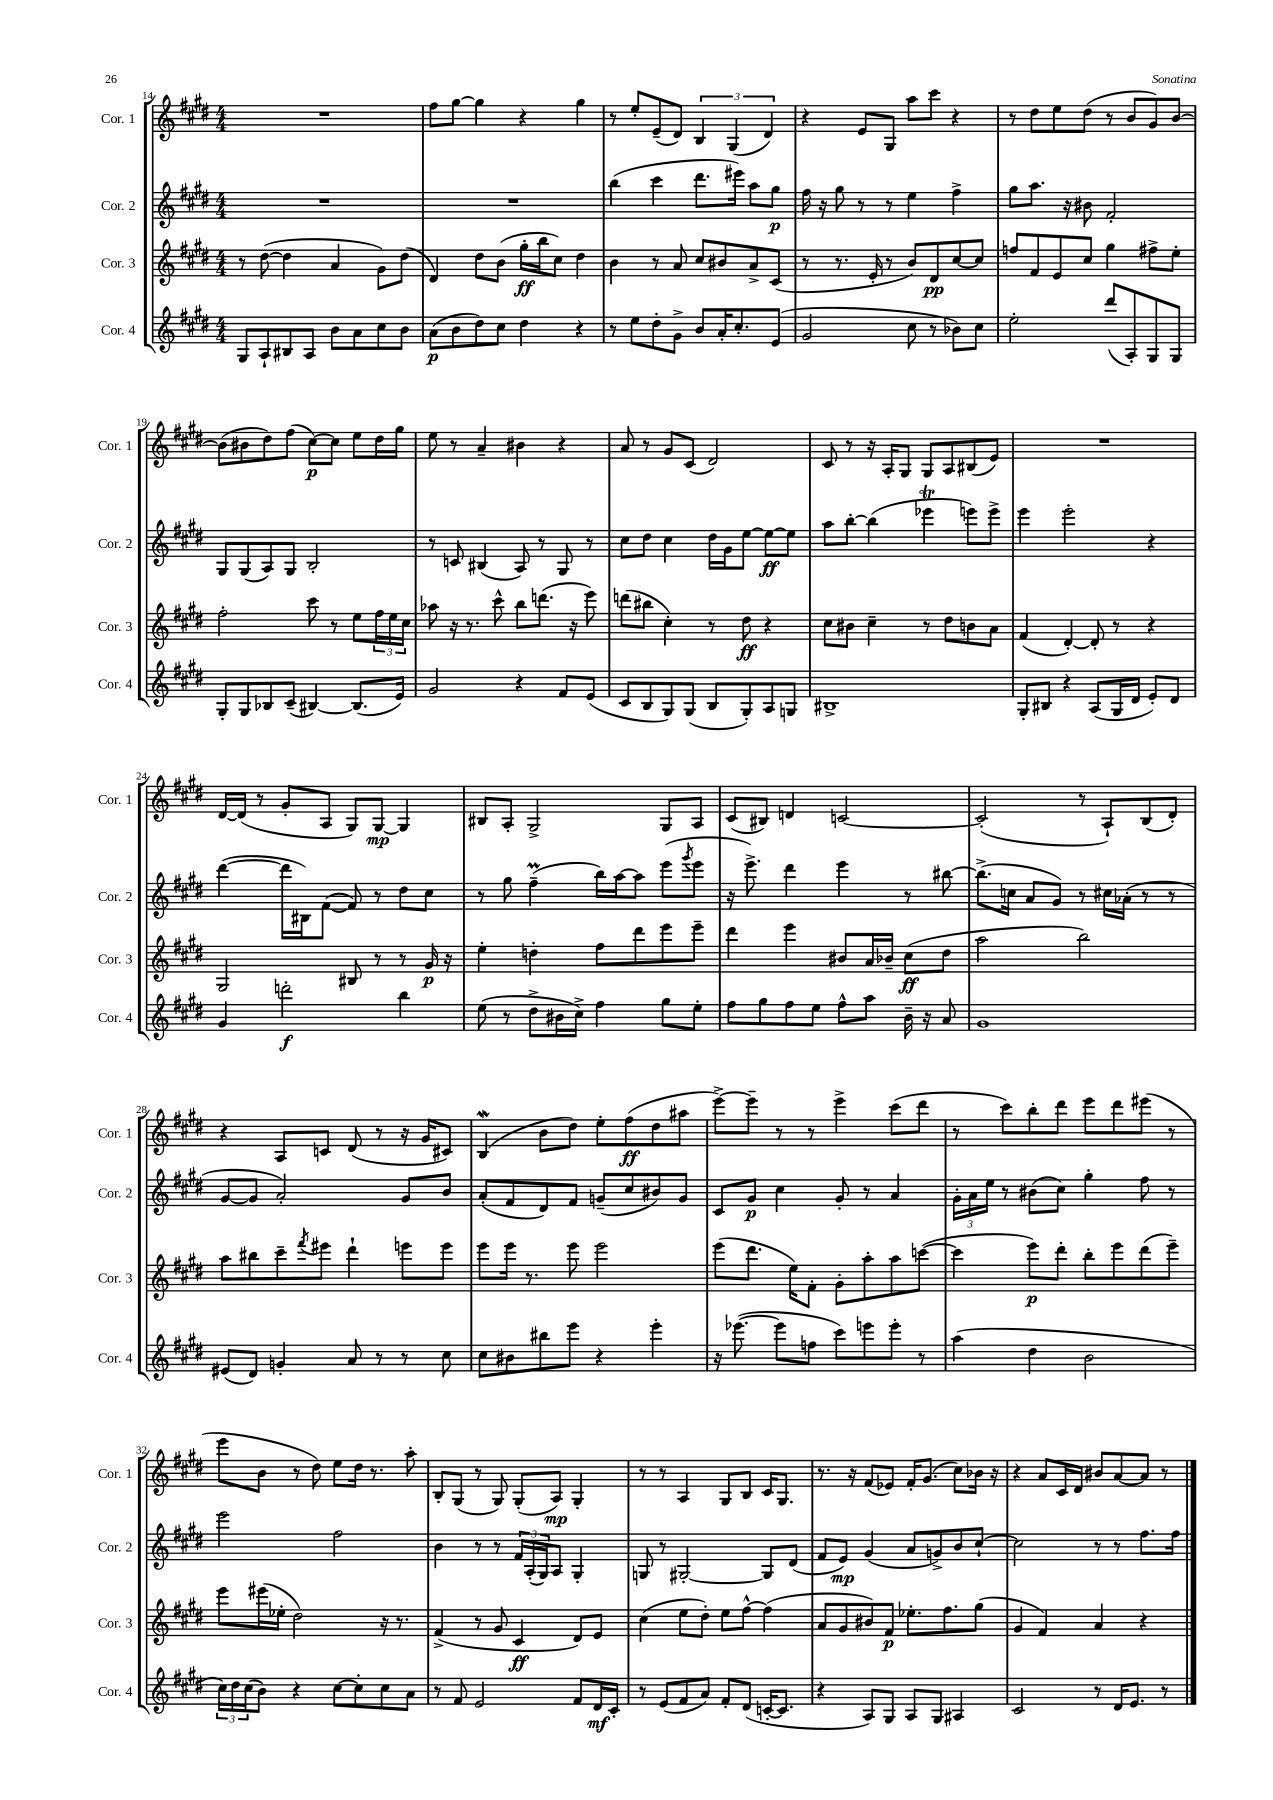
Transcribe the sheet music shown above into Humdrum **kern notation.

**kern	**dynam	**kern	**dynam	**kern	**dynam	**kern	**dynam
*part4	*part4	*part3	*part3	*part2	*part2	*part1	*part1
*staff4	*staff4	*staff3	*staff3	*staff2	*staff2	*staff1	*staff1
*I"Cor. 4	*	*I"Cor. 3	*	*I"Cor. 2	*	*I"Cor. 1	*
*I'Cor. 4	*	*I'Cor. 3	*	*I'Cor. 2	*	*I'Cor. 1	*
*clefG2	*	*clefG2	*	*clefG2	*	*clefG2	*
*k[f#c#g#d#]	*	*k[f#c#g#d#]	*	*k[f#c#g#d#]	*	*k[f#c#g#d#]	*
*M4/4	*	*M4/4	*	*M4/4	*	*M4/4	*
=14	=14	=14	=14	=14	=14	=14	=14
8G#/L	.	8r	.	1r	.	1r	.
8A`/	.	([8dd#\	.	.	.	.	.
8B#X/	.	4dd#\]	.	.	.	.	.
8A/J	.	.	.	.	.	.	.
8b\L	.	4a/	.	.	.	.	.
8a\	.	.	.	.	.	.	.
8cc#\	.	8g#\L)	.	.	.	.	.
8b\J	.	(8dd#\J	.	.	.	.	.
=15	=15	=15	=15	=15	=15	=15	=15
(8a\L	p	4d#/)	.	1r	.	8ff#\L	.
8b\	.	.	.	.	.	[8gg#\J	.
8dd#\)	.	8dd#\L	.	.	.	4gg#\]	.
8cc#\J	.	(8b\J	.	.	.	.	.
4dd#\	.	16gg#'\LL	ff	.	.	4r	.
.	.	16bb\J	.	.	.	.	.
.	.	8cc#\J)	.	.	.	.	.
4r	.	4dd#\	.	.	.	4gg#\	.
=16	=16	=16	=16	=16	=16	=16	=16
8r	.	4b\	.	(4bb\	.	8r	.
8ee\L	.	.	.	.	.	8ee'/L	.
8dd#'\	.	8r	.	4ccc#\	.	(8e~/	.
8g#^\J	.	8a/	.	.	.	8d#/J)	.
8b/L	.	8cc#/L	.	8.ddd#\L	.	6B/	.
16a'/K	.	8b#X/	.	.	.	.	.
.	.	.	.	.	.	(6G#/	.
8.cc#'/	.	.	.	16eee#X\Jk)	.	.	.
.	.	8a^/	.	8aa\L	.	.	.
.	.	.	.	.	.	6d#/)	.
(8e/J	.	(8c#/J	.	8gg#\J	p	.	.
=17	=17	=17	=17	=17	=17	=17	=17
2g#/	.	8r	.	16ff#\	.	4r	.
.	.	.	.	16r	.	.	.
.	.	8.r	.	8gg#\	.	.	.
.	.	.	.	8r	.	8e/L	.
.	.	16e'/	.	.	.	.	.
.	.	8r	.	8r	.	8G#/J	.
8cc#\	.	8b/L)	.	4ee\	.	8aa\L	.
8r	.	8d#/	pp	.	.	8ccc#\J	.
8b-X\L)	.	[8cc#/	.	4ff#^\	.	4r	.
8cc#\J	.	8cc#/J]	.	.	.	.	.
=18	=18	=18	=18	=18	=18	=18	=18
2ee'\	.	8ffn/L	.	8gg#\L	.	8r	.
.	.	8f#/	.	8.aa\J	.	8dd#\L	.
.	.	8e/	.	.	.	8ee\	.
.	.	.	.	16r	.	.	.
.	.	8cc#/J	.	8b#X\	.	(8dd#\J	.
(8ddd#/L	.	4gg#\	.	2f#'/	.	8r	.
8A'/)	.	.	.	.	.	8b/L	.
8G#/	.	8ff#X^\L	.	.	.	8g#/)	.
8G#/J	.	8ee'\J	.	.	.	[8b/J	.
!!LO:LB:g=z
=19	=19	=19	=19	=19	=19	=19	=19
8G#'/L	.	2ff#'\	.	8G#/L	.	(8b\L]	.
8G#/	.	.	.	(8G#/	.	8b#X\	.
8B-X/	.	.	.	8A/)	.	8dd#\)	.
(8c#~/J	.	.	.	8G#/J	.	(8ff#\J	.
[4B#X/)	.	8ccc#\	.	2B'/	.	[8cc#\L)	p
.	.	8r	.	.	.	8cc#\J]	.
(8.B#/L]	.	8ee\L	.	.	.	8ee\L	.
.	.	24ff#\L	.	.	.	16dd#\L	.
.	.	24ee\	.	.	.	.	.
16e/Jk)	.	.	.	.	.	16gg#\JJ	.
.	.	24cc#\JJ	.	.	.	.	.
=20	=20	=20	=20	=20	=20	=20	=20
2g#/	.	8aa-X\	.	8r	.	8ee\	.
.	.	16r	.	8cn/	.	8r	.
.	.	8.r	.	.	.	.	.
.	.	.	.	(4B#X/	.	4a~/	.
.	.	8ccc#^^\	.	.	.	.	.
4r	.	8bb\L	.	8A/)	.	4b#X\	.
.	.	(8.dddn\J	.	8r	.	.	.
8f#/L	.	.	.	8G#/	.	4r	.
.	.	16r	.	.	.	.	.
(8e/J	.	8eee\)	.	8r	.	.	.
=21	=21	=21	=21	=21	=21	=21	=21
8c#/L	.	(8dddn\L	.	8cc#\L	.	8a/	.
8B/	.	8bb#X\J	.	8dd#\J	.	8r	.
8G#/)	.	4cc#'\)	.	4cc#\	.	8g#/L	.
(8G#/J	.	.	.	.	.	(8c#/J	.
8B/L	.	8r	.	16dd#\LL	.	2d#/)	.
.	.	.	.	16g#\J	.	.	.
8G#'/)	.	8dd#\	ff	[8ee\J	.	.	.
8A/	.	4r	.	8ee\L_	ff	.	.
8Gn/J	.	.	.	8ee\J]	.	.	.
=22	=22	=22	=22	=22	=22	=22	=22
1B#X^	.	8cc#\L	.	8aa\L	.	8c#/	.
.	.	8b#X\J	.	[8bb'\J	.	8r	.
.	.	4cc#~\	.	(4bb\]	.	16r	.
.	.	.	.	.	.	16A'/KL	.
.	.	.	.	.	.	8G#/J	.
.	.	8r	.	4eee-XT\	.	8G#/L	.
.	.	8dd#\L	.	.	.	8A/	.
.	.	8bn\	.	8eeen\L)	.	(8B#X/	.
.	.	8a\J	.	8eee^\J	.	8e/J)	.
=23	=23	=23	=23	=23	=23	=23	=23
8G#'/L	.	(4f#/	.	4eee\	.	1r	.
8B#X/J	.	.	.	.	.	.	.
4r	.	[4d#'/)	.	2eee'\	.	.	.
(8A/L	.	8d#'/]	.	.	.	.	.
16G#/L	.	8r	.	.	.	.	.
16d#/JJ	.	.	.	.	.	.	.
8e'/L)	.	4r	.	4r	.	.	.
8d#/J	.	.	.	.	.	.	.
!!LO:LB:g=z
=24	=24	=24	=24	=24	=24	=24	=24
4g#/	.	2G#/	.	([4ddd#\	.	[16d#/LL	.
.	.	.	.	.	.	(16d#/JJ]	.
.	.	.	.	.	.	8r	.
2dddn'\	f	.	.	16ddd#\LL]	.	8g#'/L	.
.	.	.	.	16B#X\J)	.	.	.
.	.	.	.	([8f#\J	.	8A/J	.
.	.	8B#X/	.	8f#/])	.	8G#/L)	.
.	.	8r	.	8r	.	[8G#/J	mp
4bb\	.	8r	.	8dd#\L	.	4G#/]	.
.	.	16g#/	p	8cc#\J	.	.	.
.	.	16r	.	.	.	.	.
=25	=25	=25	=25	=25	=25	=25	=25
(8ee\	.	4ee'\	.	8r	.	8B#X/L	.
8r	.	.	.	8gg#\	.	8A'/J	.
8dd#^\L	.	4ddn'\	.	(4ff#M~\	.	2G#^/	.
16b#X\L	.	.	.	.	.	.	.
16cc#^\JJ)	.	.	.	.	.	.	.
4ff#\	.	8ff#\L	.	16bb\LL)	.	.	.
.	.	.	.	[16aa\J	.	.	.
.	.	8ddd#\	.	8aa\J]	.	.	.
8gg#\L	.	8eee\	.	(8eee\L	.	8G#/L	.
.	.	.	.	8qggg#/	.	.	.
8ee'\J	.	8eee~\J	.	8eee\J	.	8A/J	.
=26	=26	=26	=26	=26	=26	=26	=26
8ff#\L	.	4ddd#\	.	16r	.	(8c#/L	.
.	.	.	.	8.eee^\)	.	.	.
8gg#\	.	.	.	.	.	8B#X/J)	.
8ff#\	.	4eee\	.	4ddd#\	.	4dn/	.
8ee\J	.	.	.	.	.	.	.
8ff#^^\L	.	8b#X/L	.	4eee\	.	[2cn/	.
8aa\J	.	16a/L	.	.	.	.	.
.	.	16b-X~/JJ	.	.	.	.	.
16b~\	.	(8cc#\L	ff	8r	.	.	.
16r	.	.	.	.	.	.	.
8a/	.	8dd#\J	.	[8bb#X\	.	.	.
=27	=27	=27	=27	=27	=27	=27	=27
1g#	.	2aa\	.	(8.bb#^\L]	.	(2c'/]	.
.	.	.	.	16ccn\Jk	.	.	.
.	.	.	.	8a/L	.	.	.
.	.	.	.	8g#/J)	.	.	.
.	.	2bb\)	.	8r	.	8r	.
.	.	.	.	16cc#X\LL	.	8A`/L)	.
.	.	.	.	(16a-X'\JJ	.	.	.
.	.	.	.	8r	.	(8B/	.
.	.	.	.	8r	.	8d#'/J)	.
!!LO:LB:g=z
=28	=28	=28	=28	=28	=28	=28	=28
(8e#X/L	.	8aa\L	.	[8g#/L	.	4r	.
8d#/J)	.	8bb#X\	.	8g#/J]	.	.	.
4gn'/	.	8ccc#~\	.	2a'/)	.	8A/L	.
.	.	8qfff#/	.	.	.	.	.
.	.	8eee#X\J	.	.	.	8cn/J	.
8a/	.	4ddd#`\	.	.	.	(8d#/	.
8r	.	.	.	.	.	8r	.
8r	.	8eeen\L	.	8g#/L	.	16r	.
.	.	.	.	.	.	16g#/KL	.
8cc#\	.	8eee\J	.	8b/J	.	8c#X/J)	.
=29	=29	=29	=29	=29	=29	=29	=29
8cc#\L	.	8eee\L	.	(8a'/L	.	(4BW/	.
8b#X\	.	16eee\Jk	.	8f#/	.	.	.
.	.	8.r	.	.	.	.	.
8bb#X\	.	.	.	8d#/)	.	8b\L	.
8eee\J	.	8eee\	.	8f#/J	.	8dd#\J)	.
4r	.	2eee\	.	(8gn~/L	.	8ee'\L	.
.	.	.	.	8cc#/	.	(8ff#\	ff
4eee'\	.	.	.	8b#X/)	.	8dd#\	.
.	.	.	.	8g/J	.	8aa#X\J	.
=30	=30	=30	=30	=30	=30	=30	=30
16r	.	(8eee\L	.	8c#/L	.	[8eee^\L)	.
([8.eee-X\	.	.	.	.	.	.	.
.	.	8.ddd#\J	.	8g#/J	p	8eee~\J]	.
8eee-\L]	.	.	.	4cc#\	.	8r	.
.	.	16ee\KL)	.	.	.	.	.
8ffn\J	.	8f#'\J	.	.	.	8r	.
8ccc#\L)	.	8g#'\L	.	8g#'/	.	4eee^\	.
8eeen\	.	8aa'\	.	8r	.	.	.
8eee'\J	.	8aa\	.	4a/	.	(8ccc#\L	.
8r	.	([8cccn\J	.	.	.	8ddd#\J	.
=31	=31	=31	=31	=31	=31	=31	=31
(4aa\	.	4ccc\]	.	24g#'\LL	.	8r	.
.	.	.	.	24a\	.	.	.
.	.	.	.	24ee\JJ	.	.	.
.	.	.	.	8r	.	8ccc#\L)	.
4dd#\	.	8eee\L)	p	(8b#X\L	.	8bb'\	.
.	.	8ddd#'\J	.	8cc#\J)	.	8ddd#\J	.
2b\	.	8bb'\L	.	4gg#'\	.	8eee\L	.
.	.	8eee\	.	.	.	8ddd#\	.
.	.	(8ddd#\	.	8ff#\	.	(8eee#X\J	.
.	.	8eee~\J)	.	8r	.	8r	.
!!LO:LB:g=z
=32	=32	=32	=32	=32	=32	=32	=32
24cc#\LL)	.	8eee\L	.	2eee\	.	8eee\L	.
24dd#\	.	.	.	.	.	.	.
(24cc#\J	.	.	.	.	.	.	.
8b\J)	.	(16eee#X\L	.	.	.	8b\J	.
.	.	16ee-X'\JJ	.	.	.	.	.
4r	.	2dd#\)	.	.	.	8r	.
.	.	.	.	.	.	8dd#\)	.
[8cc#\L	.	.	.	2ff#\	.	8ee\L	.
8cc#'\]	.	.	.	.	.	16dd#\Jk	.
.	.	.	.	.	.	8.r	.
8cc#\	.	16r	.	.	.	.	.
.	.	8.r	.	.	.	.	.
8a\J	.	.	.	.	.	8aa'\	.
=33	=33	=33	=33	=33	=33	=33	=33
8r	.	(4f#^/	.	4b\	.	8B'/L	.
8f#/	.	.	.	.	.	(8G#/J	.
2e/	.	8r	.	8r	.	8r	.
.	.	8g#/	.	8r	.	8G#/)	.
.	.	4c#/	ff	24f#/LL	.	(8G#'/L	.
.	.	.	.	(24A'/	.	.	.
.	.	.	.	24G#/J)	.	.	.
.	.	.	.	8A/J	.	8A/J)	mp
8f#/L	.	8d#/L)	.	4G#'/	.	4G#'/	.
16d#/L	mf	8e/J	.	.	.	.	.
16c#'/JJ	.	.	.	.	.	.	.
=34	=34	=34	=34	=34	=34	=34	=34
8r	.	(4cc#\	.	8Gn/	.	8r	.
(8e/L	.	.	.	8r	.	8r	.
8f#/	.	8ee\L	.	[2G#X'/	.	4A/	.
8a/J)	.	8dd#'\J)	.	.	.	.	.
8f#'/L	.	8ee\L	.	.	.	8G#/L	.
(8d#/J	.	[8ff#^^\J	.	.	.	8B/J	.
[16cn'/KL	.	(4ff#\]	.	8G#/L]	.	16c#/KL	.
8.c/J]	.	.	.	.	.	8.G#/J	.
.	.	.	.	(8d#/J	.	.	.
=35	=35	=35	=35	=35	=35	=35	=35
4r	.	8a/L	.	8f#/L	.	8.r	.
.	.	8g#/	.	8e/J)	mp	.	.
.	.	.	.	.	.	16r	.
8A/L)	.	8b#X/)	.	(4g#/	.	(8f#/L	.
8G#/J	.	8f#/J	p	.	.	8e-X/J)	.
8A/L	.	8.ee-X'\L	.	8a/L	.	16f#'/KL	.
.	.	.	.	.	.	(8.g#/J	.
8G#/J	.	.	.	8gn^/)	.	.	.
.	.	8.ff#\	.	.	.	.	.
4A#X/	.	.	.	8b/	.	8cc#\L)	.
.	.	(8gg#\J	.	[8cc#`/J	.	16b-X\Jk	.
.	.	.	.	.	.	16r	.
=36	=36	=36	=36	=36	=36	=36	=36
2c#/	.	4g#/	.	2cc#\]	.	4r	.
.	.	4f#/)	.	.	.	8a/L	.
.	.	.	.	.	.	16c#/L	.
.	.	.	.	.	.	16d#/JJ	.
8r	.	4a/	.	8r	.	8b#X/L	.
16d#/KL	.	.	.	8r	.	[8a/	.
8.e/J	.	.	.	.	.	.	.
.	.	4r	.	8.ff#\L	.	8a/J]	.
8r	.	.	.	.	.	8r	.
.	.	.	.	16ff#\Jk	.	.	.
==	==	==	==	==	==	==	==
*-	*-	*-	*-	*-	*-	*-	*-
